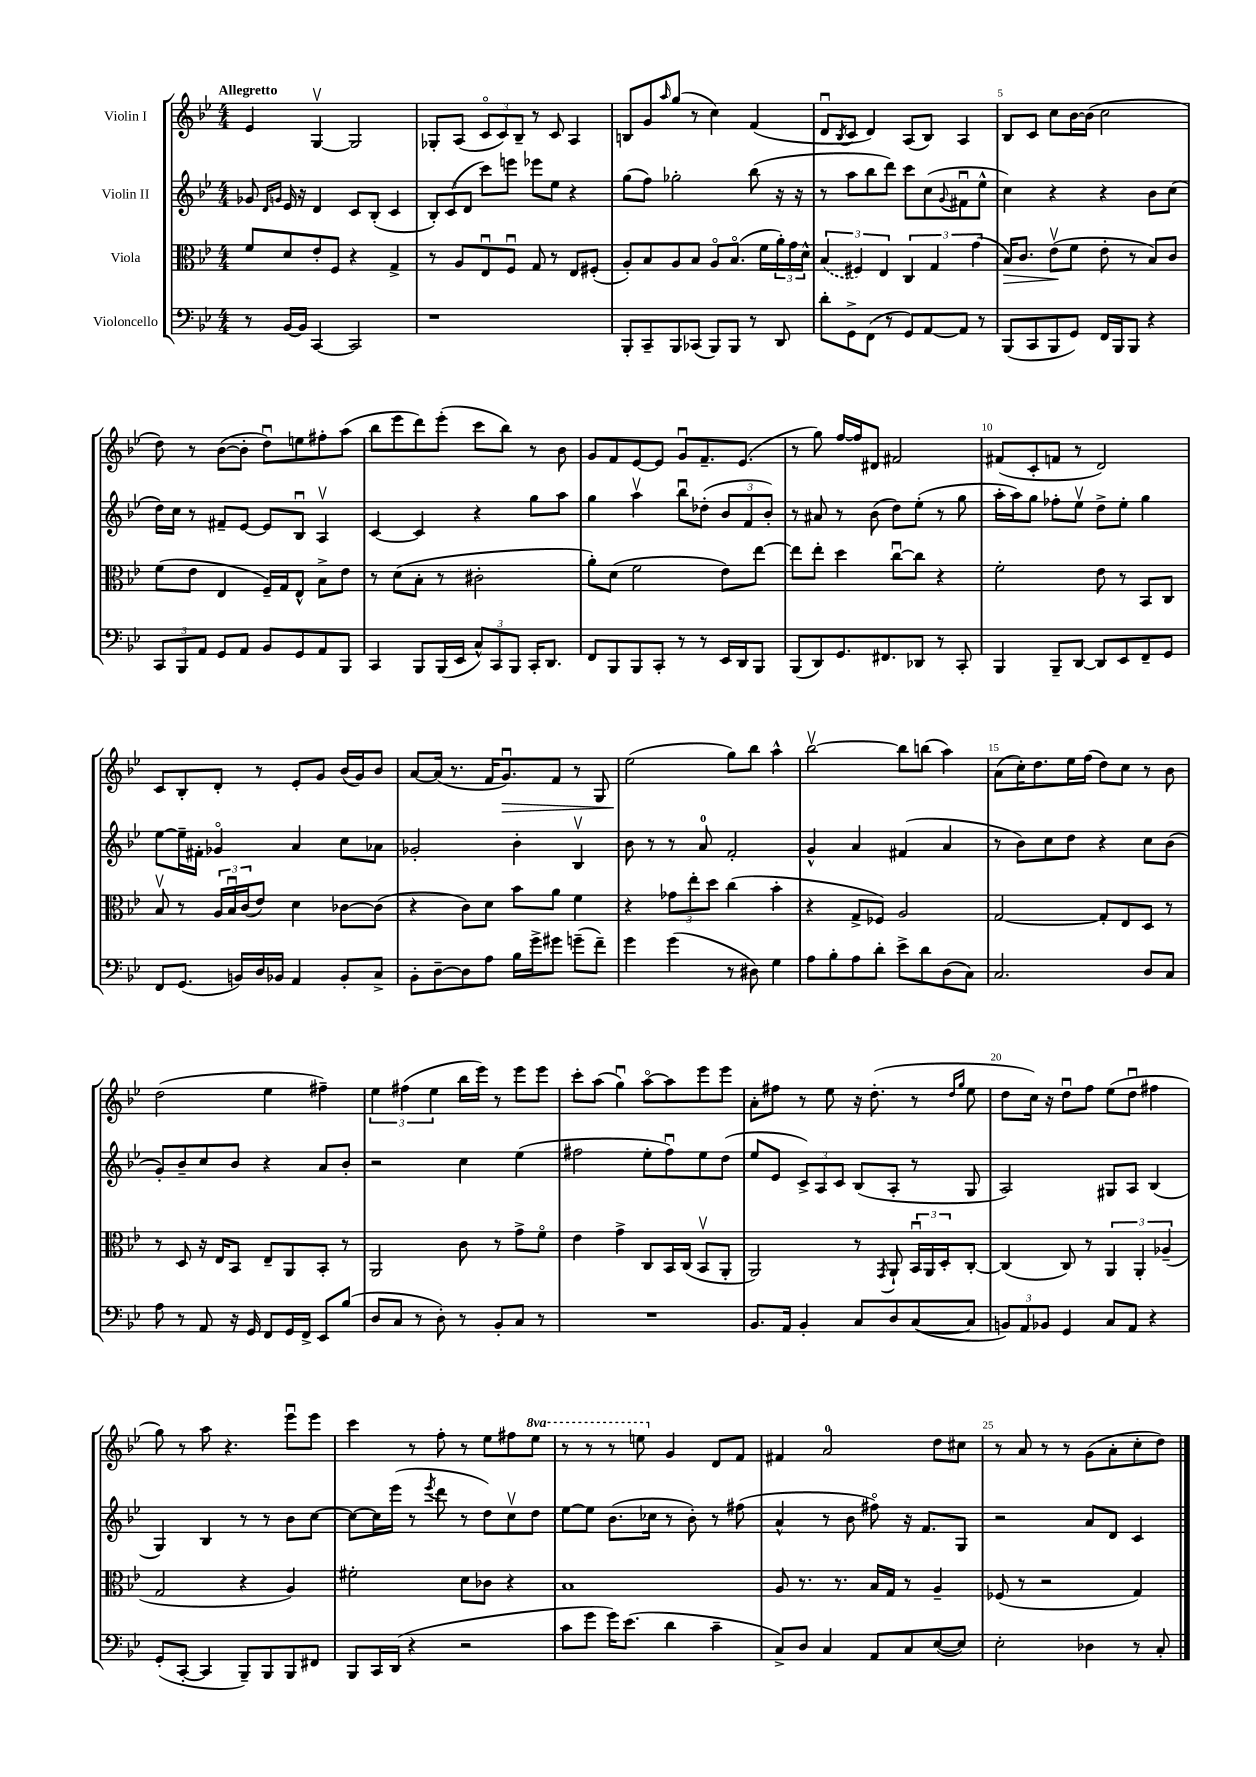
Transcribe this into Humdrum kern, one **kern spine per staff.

**kern	**kern	**kern	**kern
*staff4	*staff3	*staff2	*staff1
*clefF4	*clefC3	*clefG2	*clefG2
*k[b-e-]	*k[b-e-]	*k[b-e-]	*k[b-e-]
*M4/4	*M4/4	*M4/4	*M4/4
8r	8f	8g-	4e-
.	.	16qqd	.
.	.	16qqg	.
[16BB-	8d	16e-	.
16BB-]	.	16r	.
[4CC	8e-'	4d	[4Gv
.	8F	.	.
2CC]	4r	8c	2G]
.	.	(8B-'	.
.	4G^	4c	.
=	=	=	=
1r	8r	12B-')	8G-'
.	.	(12c	.
.	8A	.	(8A
.	.	12d	.
.	8E-u	8ccc)	12co
.	.	.	12c)
.	8Fu	8eee	.
.	.	.	12B-~
.	8G	8eee-	8r
.	8r	8ee-	8c
.	8E-	4r	4A
.	(8F#'	.	.
=	=	=	=
8BBB-'	8A')	(8gg	8B
8CC~	8B-	8ff)	8g
.	.	.	16qqaa
8BBB-	8A	2gg-'	(8gg
(8CC-	8B-	.	8r
8BBB-)	8Ao	.	4cc)
8BBB-	(8.B-o	.	.
8r	.	(8bb-	(4f
.	16f	.	.
8DD	24a')	16r	.
.	24g	.	.
.	.	16r	.
.	24d^^	.	.
=	=	=	=
8d'	(6B-	8r	8du
.	.	.	8qB-
8GG^	.	8aa	8c
.	6F#)	.	.
(8FF	.	8bb-	4d)
.	6E-	.	.
8r	.	8ddd)	.
8GG)	6C	8ccc	(8A
[8AA	.	(8cc	8B-)
.	6G	.	.
.	.	8qqg	.
8AA]	.	8f#u	4A
.	(6g	.	.
8r	.	8ee-^^	.
=	=	=	=
(8BBB-	16B-)	4cc)	8B-
.	8.c	.	.
8CC	.	.	8c
8BBB-	(8e-v	4r	8cc
8GG)	8f	.	[16b-
.	.	.	(16b-]
16FF	8e-'	4r	2cc
16BBB-	.	.	.
8BBB-	8r	.	.
4r	8B-)	8b-	.
.	8c	(8cc	.
=	=	=	=
12CC	(8f	16dd)	8dd)
.	.	16cc	.
12BBB-	.	.	.
.	8e-	8r	8r
12AA	.	.	.
8GG	4E-	8f#~	([8b-
8AA	.	[8e-	8b-']
8BB-	16F~)	8e-]	8ddu)
.	16G	.	.
8GG	8E-^^	8B-u	8ee
8AA	8B-^	4Av	8ff#'
8BBB-	8e-	.	(8aa
=	=	=	=
4CC	8r	[4c	8bb-
.	(8d	.	8eee-
8BBB-	8B-'	4c]	8ddd)
(16BBB-	8r	.	(8eee-'
16EE-	.	.	.
12C^^)	2c#'	4r	8ccc
12CC	.	.	.
.	.	.	8bb-)
12BBB-	.	.	.
16CC'	.	8gg	8r
8.DD	.	.	.
.	.	8aa	8b-
=	=	=	=
8FF	8a')	4gg	8g
8BBB-	(8d	.	8f
8BBB-	2f	4aav	[8e-
8CC'	.	.	8e-]
8r	.	8bb-u	8gu
8r	.	(8dd-'	8.f~
16EE-	8e-)	12b-	.
16DD	.	.	(8.e-
.	.	12f	.
8BBB-	[8ee-	.	.
.	.	12b-')	.
=	=	=	=
(8BBB-	8ee-]	8r	8r
8DD)	8ee-'	8a#	8gg)
8.GG	4dd	8r	[16ff
.	.	.	16ff]
.	.	(8b-	8d#
8.FF#	.	.	.
.	[8ccu	8dd)	2f#
8DD-	8cc]	(8ee-'	.
8r	4r	8r	.
8CC'	.	8gg	.
=	=	=	=
4BBB-	2f'	16aa'	(8f#
.	.	16aa)	.
.	.	8gg	8c'
8BBB-~	.	8ff-'	8f
[8DD	.	8ee-v	8r
8DD]	8e-	8dd^	2d)
8EE-	8r	8ee-'	.
8FF~	8BB-	4gg	.
8GG	8C	.	.
=	=	=	=
8FF	8B-v	[8ee-	8c
(8.GG	8r	16ee-~]	8B-'
.	.	16f#'	.
.	24A	4g-o	8d'
.	24B-u	.	.
16BB)	.	.	.
.	(24c	.	.
16D	8e-)	.	8r
16BB-	.	.	.
4AA	4d	4a	8e-'
.	.	.	8g
8BB-'	[8c-	8cc	(16b-
.	.	.	16g)
8C^	(8c-]	8a-	8b-
=	=	=	=
8BB-'	4r	2g-'	[8a
[8D~	.	.	(16a]
.	.	.	8.r
8D]	8c)	.	.
8A	8d	.	16f
.	.	.	8.gu)
16B-	8b-	4b-'	.
16g^	.	.	.
8g#	8a	.	8f
(8g~	4f	4B-v	8r
8f~)	.	.	8G
=	=	=	=
4g	4r	8b-	(2ee-
.	.	8r	.
(4g	12g-	8r	.
.	12ee-'	.	.
.	.	8a	.
.	12dd	.	.
8r	(4cc	2f'	8gg)
8D#)	.	.	8bb-
4G	4b-'	.	4aa^^
=	=	=	=
8A	4r	4g^^	[2bb-v
8B-'	.	.	.
8A	8G^	4a	.
8d'	8F-)	.	.
8e-^	2A	(4f#	8bb-]
8d	.	.	(8bb
(8D	.	4a	4aa)
8C)	.	.	.
=	=	=	=
2.C	[2G	8r	(8a
.	.	8b-)	16cc')
.	.	.	8.dd
.	.	8cc	.
.	.	8dd	16ee-
.	.	.	(16ff
.	8G']	4r	8dd)
.	8E-	.	8cc
8D	8D	8cc	8r
8C	8r	(8b-	8b-
=	=	=	=
8A	8r	8g')	(2dd
8r	8D	8b-~	.
8AA	16r	8cc	.
.	16E-	.	.
16r	8BB-	8b-	.
16GG	.	.	.
8FF	8E-~	4r	4ee-
16GG	8AA	.	.
16FF^	.	.	.
8EE-	8BB-'	8a	4ff#~)
(8B-	8r	8b-'	.
=	=	=	=
8D	2AA	2r	6ee-
8C	.	.	.
.	.	.	(6ff#
8r	.	.	.
.	.	.	6ee-
8D')	.	.	.
8r	8c	4cc	16bb-
.	.	.	16eee-)
8BB-'	8r	.	8r
8C	8g^	(4ee-	8eee-
8r	8fo	.	8eee-
=	=	=	=
1r	4e-	2ff#	8ccc'
.	.	.	(8aa
.	4g^	.	4ggu)
.	8C	8ee-'	[8aao
.	16BB-	8ff#u)	8aa]
.	(16C	.	.
.	8BB-v	8ee-	8eee-
.	8AA'	(8dd	8eee-
=	=	=	=
8.BB-	2AA)	8ee-	8a'
.	.	8e-	8ff#
16AA	.	.	.
4BB-'	.	12c^)	8r
.	.	12A	.
.	.	.	8ee-
.	.	12c	.
8C	8r	(8B-	16r
.	.	.	(8.dd'
.	8qGG	.	.
8D	8AA`	8A'	.
([8C	24BB-u	8r	8r
.	24AA	.	.
.	24D'	.	.
.	.	.	16qqdd
.	.	.	16qqgg
8C]	[8C'	8G	8ee-
=	=	=	=
12BB)	(4C]	2A)	8dd
12AA	.	.	.
.	.	.	16cc)
12BB-	.	.	.
.	.	.	16r
4GG	8C)	.	8ddu
.	8r	.	8ff
8C	6AA	8G#	(8ee-
8AA	.	8A	8ddu
.	6AA'	.	.
4r	.	(4B-	4ff#
.	(6A-~	.	.
=	=	=	=
(8GG'	2G	4G)	8gg)
[8CC'	.	.	8r
4CC]	.	4B-	8aa
.	.	.	4.r
8BBB-~)	4r	8r	.
8BBB-	.	8r	.
8BBB-	4A)	8b-	8eee-u
8FF#	.	[8cc	8eee-
=	=	=	=
8BBB-	2f#'	8cc_	4ccc
16CC	.	16cc]	.
(16DD	.	(16eee-	.
4r	.	8r	8r
.	.	8qeee-	.
.	.	8ddd	8ff'
2r	8d	8r	8r
.	8c-	8dd)	8ee-
.	4r	8ccv	8ff#
.	.	8dd	8eee-
=	=	=	=
8c	1B-	[8ee-	8r
8g	.	8ee-]	8r
16g)	.	(8.b-	8r
(8.e-	.	.	.
.	.	.	8eee
.	.	16cc-	.
4d	.	8r	4g
.	.	8b-')	.
4c~	.	8r	8d
.	.	(8ff#	8f
=	=	=	=
8C^)	8A	4a^^	4f#
8D	8.r	.	.
4C	.	8r	2a
.	8.r	.	.
.	.	8b-	.
8AA	16B-	8ff#o)	.
.	16G	.	.
8C	8r	16r	.
.	.	8.f	.
([8E-	4A~	.	8dd
8E-])	.	8G	8cc#
=	=	=	=
2E-'	(8F-	2r	8r
.	8r	.	8a
.	2r	.	8r
.	.	.	8r
4D-	.	8a	(8g
.	.	8d	8a'
8r	4G)	4c	8cc'
8C'	.	.	8dd)
==	==	==	==
*-	*-	*-	*-
